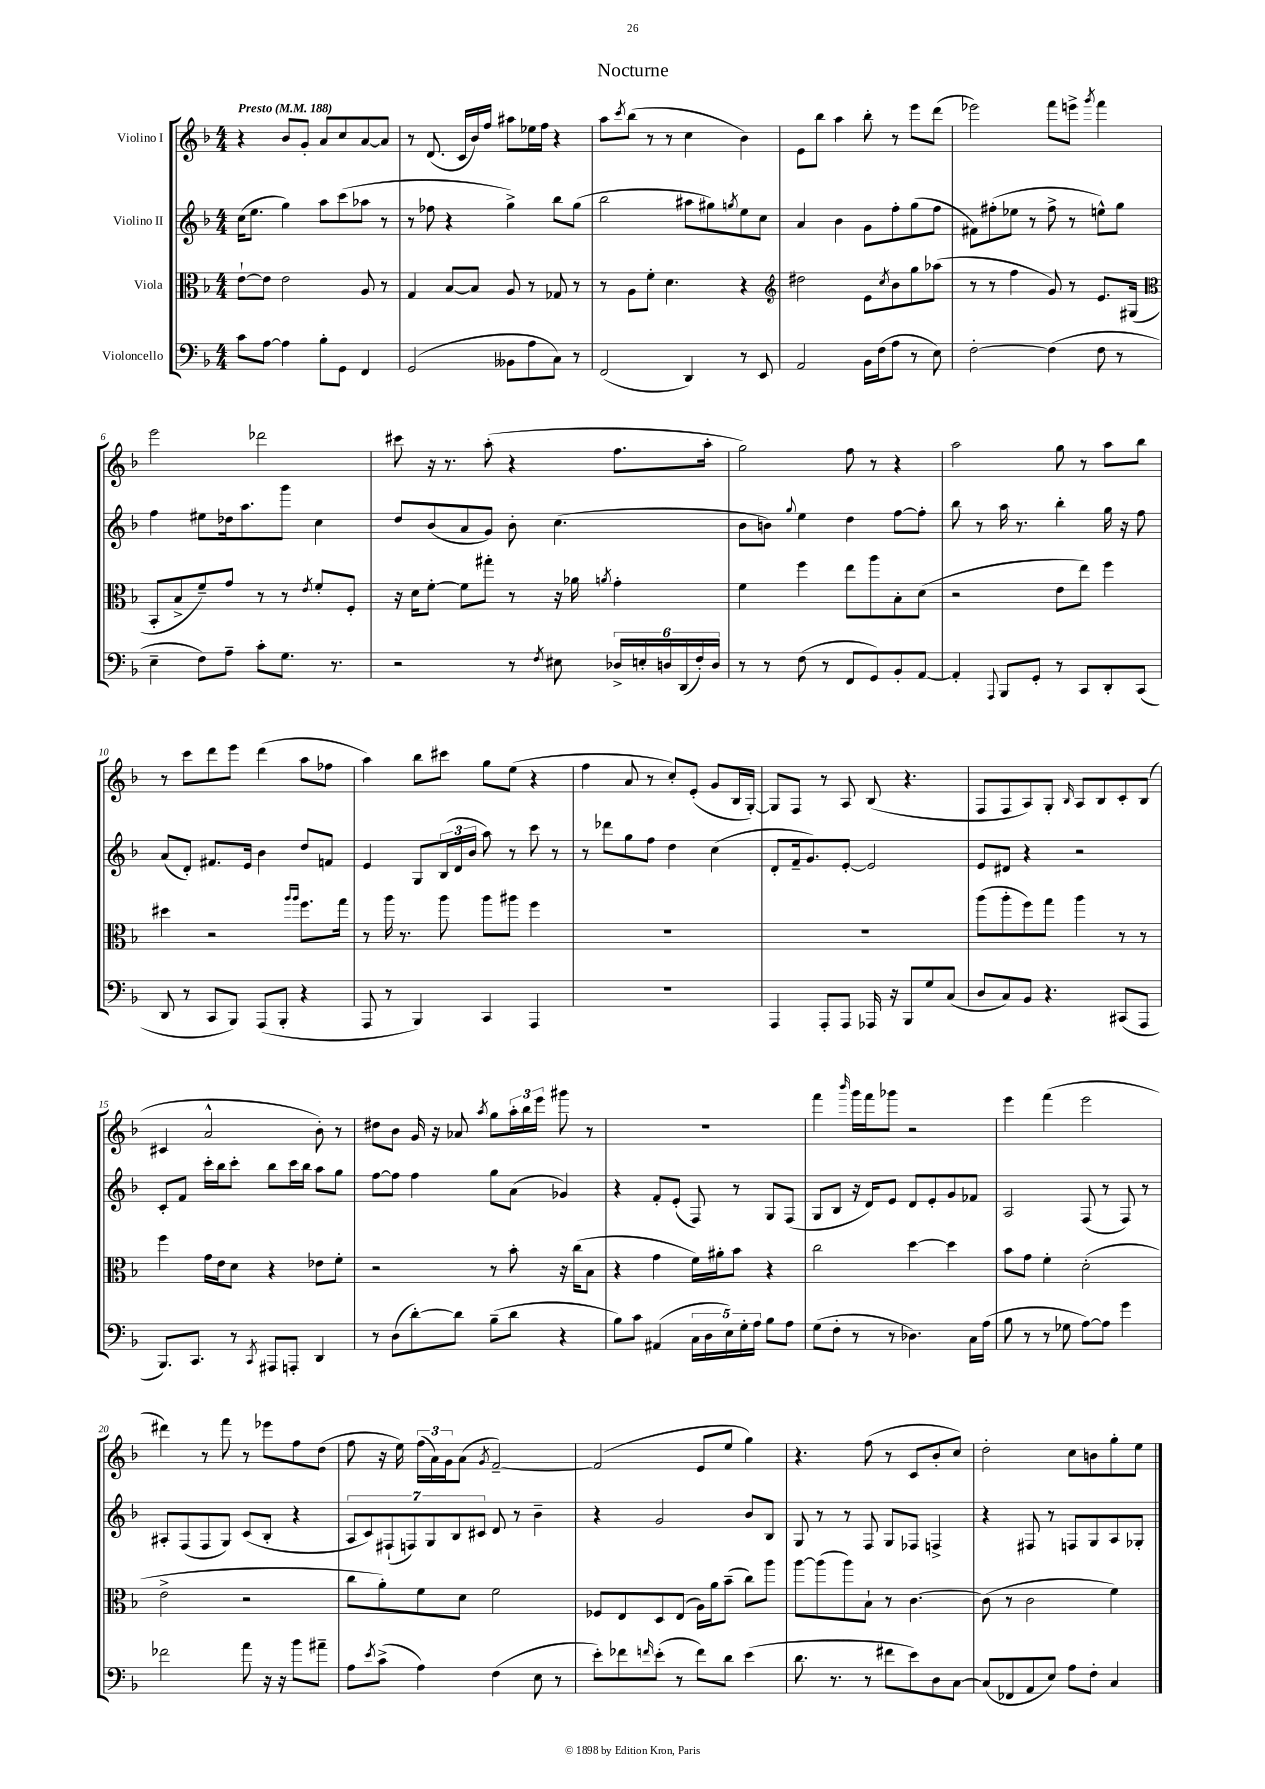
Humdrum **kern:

**kern	**kern	**kern	**kern
*staff4	*staff3	*staff2	*staff1
*clefF4	*clefC3	*clefG2	*clefG2
*k[b-]	*k[b-]	*k[b-]	*k[b-]
*M4/4	*M4/4	*M4/4	*M4/4
*MM188	*MM188	*MM188	*MM188
8c	[8e`	(16cc	4r
.	.	8.ee	.
[8A	8e]	.	.
4A]	2e	4gg)	8b-
.	.	.	8g'
8B-'	.	8aa	8a
8GG	.	(8ccc	8cc
4FF	8A	8aa-	[8a
.	8r	8r	8a]
=	=	=	=
(2GG	4G	8r	8r
.	.	8ff-	(8.d
.	[8B-	4r	.
.	.	.	16c
.	8B-]	.	16b-)
.	.	.	16ff
8BB--	8A	4gg^)	8aa#
8A	8r	.	16ee-
.	.	.	16ff
8C)	8G-	8bb-	4r
8r	8r	(8gg	.
=	=	=	=
(2FF	8r	2bb-	8aa
.	.	.	8qccc
.	8A	.	(8bb-
.	8f'	.	8r
.	4.d	.	8r
4DD)	.	8aa#	4cc
.	.	8gg#)	.
.	.	8qgg	.
8r	4r	8ee	4b-)
8EE	.	8cc	.
=	=	=	=
*	*clefG2	*	*
2AA	2dd#	4a	8e
.	.	.	8bb-
.	.	4b-	4aa
16BB-	8e	8g	8bb-'
(16F	.	.	.
.	8qcc	.	.
8A	8b-	8ff'	8r
8r	8gg	(8gg	8eee
8E)	(8aa-	8ff	(8ddd
=	=	=	=
[2F'	8r	8f#)	2eee-)
.	8r	(8ff#'	.
.	4ff	8ee-	.
.	.	8r	.
(4F]	8g)	8ff#^	8fff
.	8r	8r	8eee^
.	.	.	8qggg
8F	8.e	8ee^^)	4fff
8r	.	8gg	.
.	(16G#	.	.
=	=	=	=
*	*clefC3	*	*
4E~	8BB-'	4ff	2eee
.	8B-^	.	.
8F)	8f~)	8ee#	.
8A~	8g	16dd-	.
.	.	8.aa	.
8c'	8r	.	2ddd-
8.G	8r	8ggg	.
.	8qe	.	.
.	8f'	4cc	.
8.r	.	.	.
.	8F'	.	.
=	=	=	=
2r	16r	8dd	8ccc#
.	16d	.	.
.	[8f'	(8b-	16r
.	.	.	8.r
.	8f]	8a	.
.	8gg#'	8g)	(8aa'
8r	8r	8b-'	4r
8qF	.	.	.
8E#	16r	(4.cc	.
.	16a-	.	.
.	8qa	.	.
24D-^	4g'	.	8.ff
24E'	.	.	.
24D	.	.	.
(24DD	.	.	.
24F')	.	.	.
.	.	.	16aa'
24D	.	.	.
=	=	=	=
8r	4f	8b-	2gg)
8r	.	8b)	.
.	.	8qqgg	.
(8F	4ff	4ee	.
8r	.	.	.
8FF	8ee	4dd	8ff
8GG)	8aa	.	8r
8BB-'	8B-'	[8ff	4r
[8AA	(8d	8ff']	.
=	=	=	=
4AA']	2r	8bb-	2aa
.	.	8r	.
8qqAAA	.	.	.
8BBB-	.	16aa	.
.	.	8.r	.
8GG'	.	.	.
8r	8e	4bb-'	8gg
8CC	8ee)	.	8r
8DD'	4ff	16gg	8aa
.	.	16r	.
(8CC	.	8ff	8bb-
=	=	=	=
8DD	4dd#	(8a	8r
8r	.	8d')	8ccc
8CC	2r	8.f#	8ddd
8BBB-)	.	.	8eee
.	.	16e	.
(8AAA	.	4b-	(4ddd
8BBB-'	.	.	.
.	16qqaa	.	.
.	16qqaa	.	.
4r	8.ff	8dd	8aa
.	.	8f	8ff-
.	16gg	.	.
=	=	=	=
8AAA	8r	4e	4aa)
8r	16aa	.	.
.	8.r	.	.
4BBB-)	.	8G	8bb-
.	8aa	(24B-	8ccc#
.	.	24d	.
.	.	24b-	.
4CC	8aa	8aa)	8gg
.	8aa#	8r	(8ee
4AAA	4ff	8ccc	4r
.	.	8r	.
=	=	=	=
1r	1r	8r	4ff
.	.	8ddd-	.
.	.	8gg	8a
.	.	8ff	8r
.	.	4dd	8cc')
.	.	.	(8e'
.	.	(4cc	8g
.	.	.	16B-
.	.	.	[16G')
=	=	=	=
4AAA	1r	8d'	8G]
.	.	16f~	8F
.	.	8.g)	.
8AAA'	.	.	8r
8AAA	.	[8e'	8A
16AAA-	.	2e]	(8B-
16r	.	.	.
8BBB-	.	.	4.r
8G	.	.	.
(8C	.	.	.
=	=	=	=
8D	(8aa	8e	8F
8C)	8aa'	8d#	8F
8BB-	8ff)	4r	8A)
4.r	8gg	.	8G'
.	.	.	16qqB-
.	4aa	2r	8A
.	.	.	8B-
(8CC#	8r	.	8c'
8AAA	8r	.	(8B-
=	=	=	=
8.BBB-)	4ff	8c'	4c#
.	.	8f	.
8.CC	.	.	.
.	16g	16ccc'	2a^^
.	16e	16bb-	.
8r	8d	8ccc'	.
8qCC	.	.	.
8AAA#	4r	8bb-	.
8AAA'	.	16ccc	.
.	.	16bb-	.
4DD	8e-	8aa	8b-')
.	8f'	8gg	8r
=	=	=	=
8r	2r	[8ff	8dd#
(8D	.	8ff]	8b-
[8d')	.	4ff	16g
.	.	.	16r
8d]	.	.	8a-
.	.	.	8qaa
(8B-~	8r	8gg	8gg
8d	8b-'	(8a	24aa'
.	.	.	24bb-
.	.	.	24eee
4r	16r	4g-)	8ggg#
.	(16cc	.	.
.	8B-	.	8r
=	=	=	=
8B-)	4r	4r	1r
8c	.	.	.
(4AA#	4g	8f'	.
.	.	(8e'	.
20C	16f)	8F)	.
20D	.	.	.
.	16a#'	.	.
20E)	.	.	.
.	8b-	8r	.
20G'	.	.	.
20A	.	.	.
8B-	4r	8G	.
8A	.	(8F	.
=	=	=	=
(8G	2cc	8G	4fff
8F'	.	8B-	.
.	.	.	16qqbbb-
8r	.	16r	16ggg
.	.	16d)	16fff
8r	.	8e	8ggg-
4.D-)	[4dd	8d	2r
.	.	8e'	.
.	4dd]	8g	.
16C	.	8f-	.
(16A	.	.	.
=	=	=	=
8B-	8b-	2A	4eee
8r	8g	.	.
8r	4f'	.	(4fff
8G-	.	.	.
[8A)	(2d'	(8F	2eee
8A]	.	8r	.
4g	.	8F)	.
.	.	8r	.
=	=	=	=
2f-	2e^	8A#'	4ddd#)
.	.	(8F	.
.	.	8F	8r
.	.	8G)	8fff
8a	2r	(8c	8r
16r	.	8B-'	8eee-
16r	.	.	.
8b-	.	4r	8ff
8a#~	.	.	(8dd
=	=	=	=
8A	8cc	14A	8ff
.	.	14c)	.
8qe	.	.	.
(8c^	8a')	.	16r
.	.	(14F#`	.
.	.	.	16ee)
.	.	14F)	.
4A)	8f	.	(24ff
.	.	14G	.
.	.	.	24a)
.	.	.	24g
.	.	14B-	.
.	8d	.	(8a
.	.	14c#	.
.	.	.	8qg
(4F	2f	8d	[2f~)
.	.	8r	.
8E	.	4b-~	.
8r	.	.	.
=	=	=	=
8e')	8F-	4r	(2f]
8f-	8E	.	.
16qqf	.	.	.
(8e'	8D	2g	.
8r	(8E	.	.
8f)	16A)	.	8e
.	16a	.	.
8d	(8b-~	.	8ee
(4e	8cc)	8b-	4gg)
.	8aa	8B-	.
=	=	=	=
8.d	[8aa	8G	4.r
.	(8aa]	8r	.
8.r	.	.	.
.	8aa)	8r	.
8r	8B-`	8F	(8ff
8f#	8r	8G	8r
8e)	[4.c	8F-	8c
8D	.	4F^	8b-'
[8C	.	.	8cc)
=	=	=	=
(8C]	(8c]	4r	2dd'
8FF-	8r	.	.
8AA	2c	8F#	.
8E)	.	8r	.
8A	.	8F	8cc
8F'	.	8G	8b
4C	4f)	8A	8gg'
.	.	8G-'	8ee
==	==	==	==
*-	*-	*-	*-
